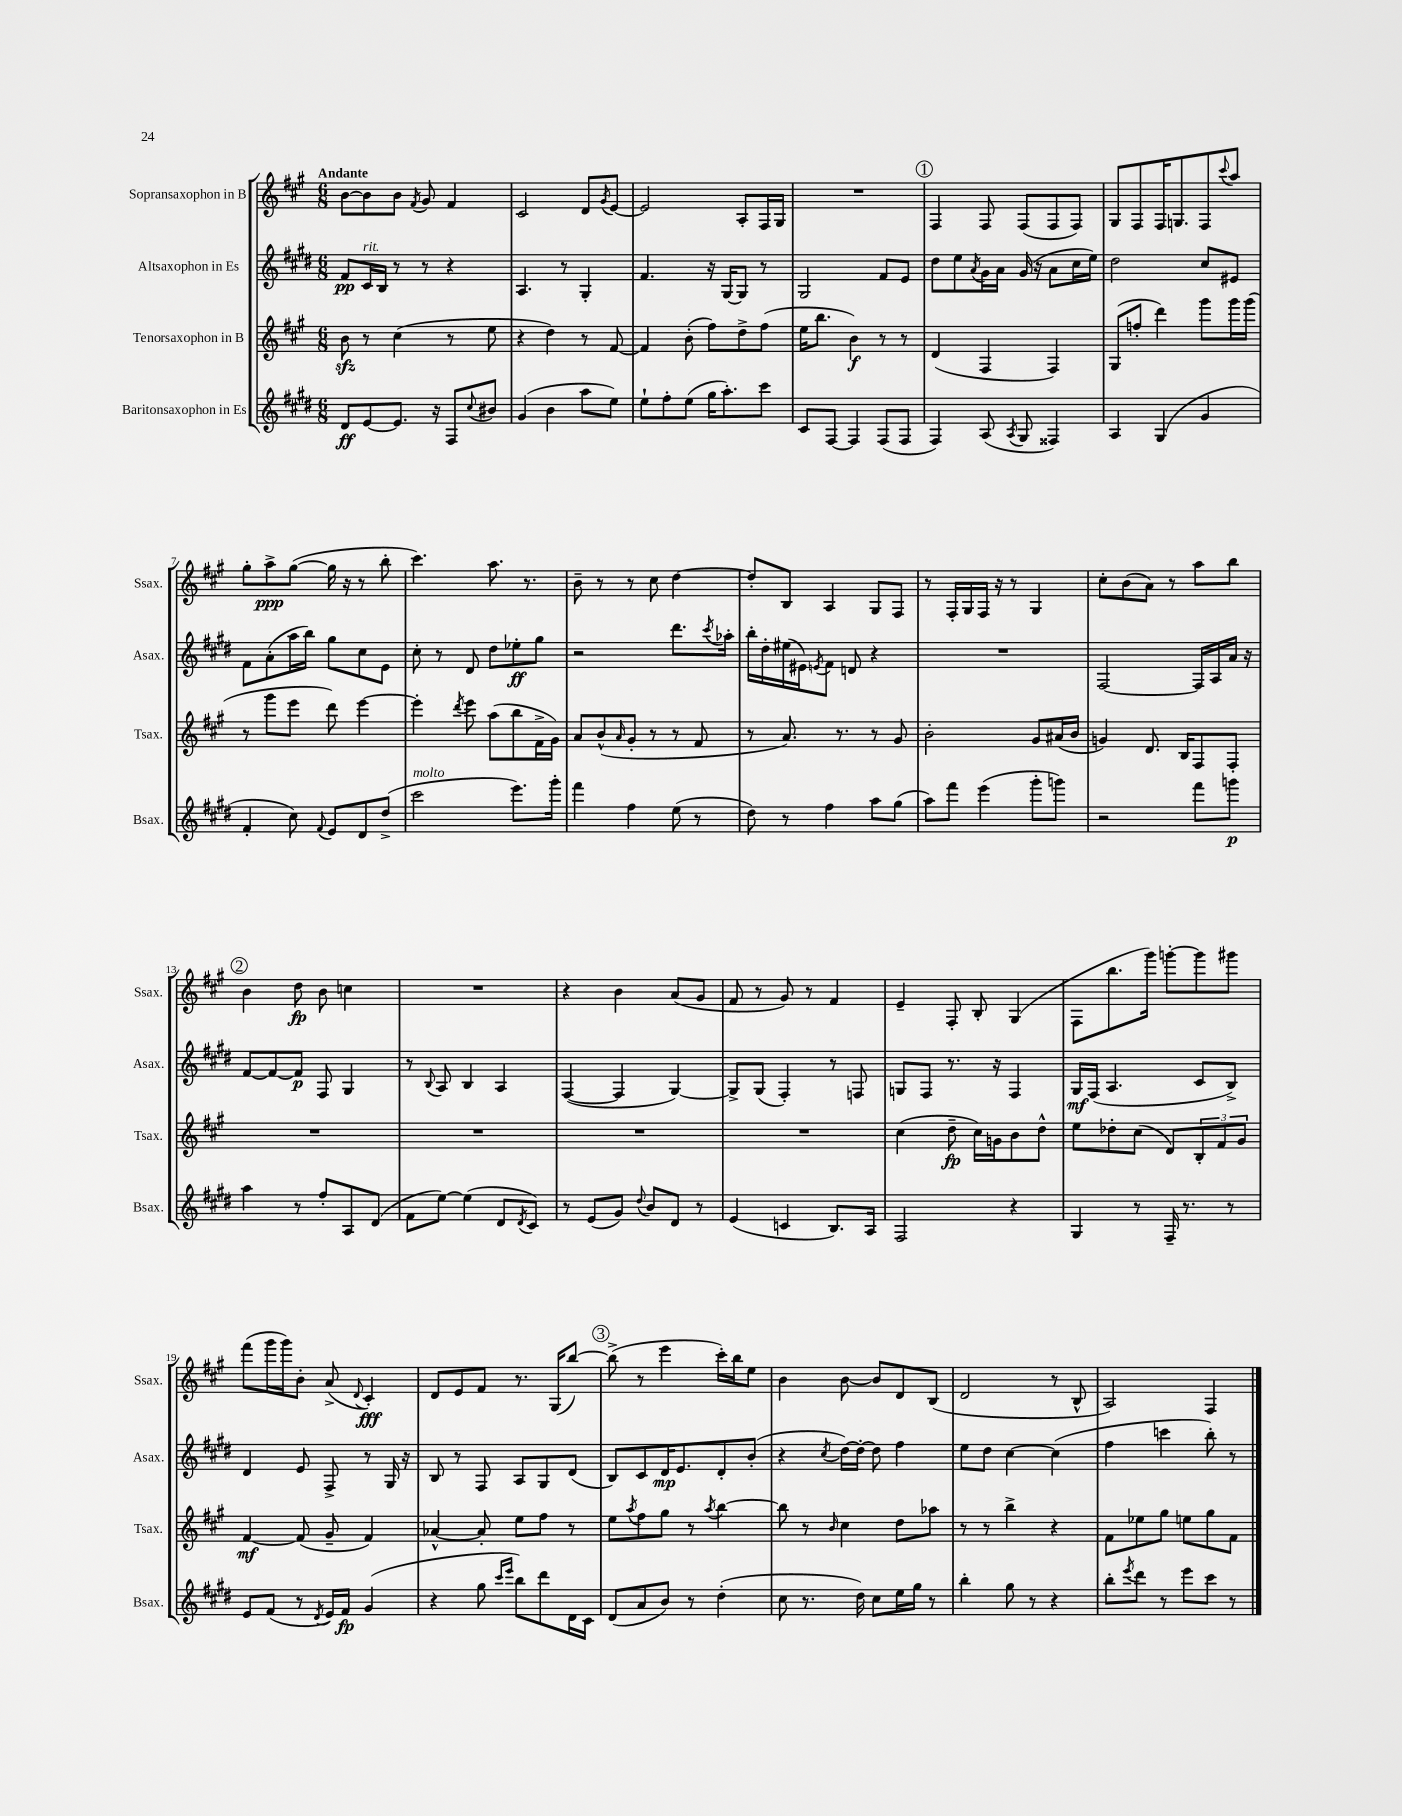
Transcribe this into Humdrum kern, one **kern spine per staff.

**kern	**kern	**kern	**kern
*staff4	*staff3	*staff2	*staff1
*clefG2	*clefG2	*clefG2	*clefG2
*k[f#c#g#d#]	*k[f#c#g#]	*k[f#c#g#d#]	*k[f#c#g#]
*M6/8	*M6/8	*M6/8	*M6/8
8d#	8b	8f#	[8b
[8e	8r	16c#	8b]
.	.	16B	.
8.e]	(4cc#	8r	8b
.	.	.	8qf#
.	.	8r	8g#
16r	.	.	.
8F#	8r	4r	4f#
8qqcc#	.	.	.
8b#	8ee	.	.
=	=	=	=
(4g#	4r	4.A	2c#
4b	4dd)	.	.
.	.	8r	.
8aa	8r	4G#'	8d
.	.	.	8qg#
8ee)	[8f#	.	[8e
=	=	=	=
8ee`	4f#]	4.f#	2e]
8ff#'	.	.	.
(8ee	(8b'	.	.
16gg#	8ff#)	16r	.
8.aa')	.	[16G#	.
.	8dd^	8G#]	8A'
8ccc#	(8ff#	8r	16F#
.	.	.	16G#
=	=	=	=
8c#	16ee	2G#	2.r
.	8.bb	.	.
[8F#	.	.	.
4F#]	4b)	.	.
(8F#	8r	8f#	.
8F#	8r	8e	.
=	=	=	=
4F#)	(4d	8dd#	4F#
.	.	8ee	.
.	.	8qa	.
(8A	4F#	16g#	8F#
.	.	16a	.
8qA	.	.	.
8G#	.	(16g#	(8F#
.	.	16r	.
4F##)	4F#)	8a	8F#
.	.	16cc#	8F#)
.	.	16ee)	.
=	=	=	=
4A	(8G#	2dd#	8G#
.	8ff'	.	8F#
(4G#	4ddd)	.	16F#
.	.	.	8.G
4g#	8ggg#	8cc#	8F#
.	.	.	8qqccc#
.	16ggg#	8e#	8aa
.	(16ggg#	.	.
=	=	=	=
4f#'	8r	8f#	8gg#'
.	8ggg#	(8a'	8aa^
8cc#)	8eee	16aa	([8gg#
.	.	16bb)	.
8qqf#	.	.	.
8e	8ddd)	8gg#	16gg#]
.	.	.	16r
8d#	[4eee	8cc#	8r
(8dd#^	.	8e	8bb'
=	=	=	=
2ccc#	4eee']	8cc#'	4.ccc#)
.	.	8r	.
.	8qddd	.	.
.	8eee	8d#	.
.	(8aa	8dd#	8.aa
8.eee)	8bb	8ee-'	.
.	.	.	8.r
.	16f#^	8gg#	.
16ggg#'	16g#)	.	.
=	=	=	=
4fff#	8a	2r	8b~
.	(8b^^	.	8r
.	16qqa	.	.
4ff#	8g#'	.	8r
.	8r	.	8cc#
(8ee	8r	8.ddd#	[4dd
8r	8f#	.	.
.	.	8qccc#	.
.	.	16aa-'	.
=	=	=	=
8dd#)	8r	16bb'	8dd']
.	.	16dd#'	.
8r	8.a)	(16ee#	8B
.	.	16e#)	.
.	.	8qe	.
4ff#	.	8f#	4A
.	8.r	.	.
.	.	8d	.
8aa	8r	4r	8G#
(8gg#	8g#	.	8F#
=	=	=	=
8aa)	2b'	2.r	8r
8fff#	.	.	16F#'
.	.	.	16G#
(4eee	.	.	16F#
.	.	.	16r
.	.	.	8r
8ggg#'	8g#	.	4G#
8ggg)	(16a#	.	.
.	16b	.	.
=	=	=	=
2r	4g)	[2F#	8cc#'
.	.	.	(8b
.	8.d	.	8a)
.	.	.	8r
.	16B	.	.
8fff#	8F#	16F#]	8aa
.	.	16A	.
8ggg	8F#'	16a	8bb
.	.	16r	.
=	=	=	=
4aa	2.r	[8f#	4b
.	.	8f#_	.
8r	.	8f#]	8dd
8ff#'	.	8F#	8b
8A	.	4G#	4cc
(8d#	.	.	.
=	=	=	=
8f#	2.r	8r	2.r
.	.	8qqB	.
[8ee)	.	8A	.
(4ee]	.	4B	.
8d#	.	4A	.
8qd#	.	.	.
8c#)	.	.	.
=	=	=	=
8r	2.r	([4F#	4r
(8e	.	.	.
8g#)	.	4F#]	4b
8qqdd#	.	.	.
8b	.	.	.
8d#	.	[4G#)	(8a
8r	.	.	8g#
=	=	=	=
(4e	2.r	8G#^]	8f#
.	.	(8G#	8r
4c	.	4F#')	8g#)
.	.	.	8r
8.B)	.	8r	4f#
.	.	8F	.
16A	.	.	.
=	=	=	=
2F#	(4cc#	8G	4e~
.	.	8F#	.
.	8dd~	8.r	8F#'
.	16cc#)	.	8B'
.	16g	16r	.
4r	8b	4F#	(4G#
.	8dd^^	.	.
=	=	=	=
4G#	8ee	16G#	8F#
.	.	(16F#	.
.	8dd-'	4.A	8.bb
8r	(8cc#	.	.
.	.	.	16ggg#)
16F#~	8d)	.	[8ggg'
8.r	.	.	.
.	12B'	8c#	8ggg]
.	12f#	.	.
8r	.	8B^)	8ggg#
.	12g#	.	.
=	=	=	=
8e	[4f#	4d#	(8fff#
(8f#	.	.	16ggg#
.	.	.	16ggg#)
8r	(8f#]	8e	8b'
8qd#	.	.	.
16e)	8g#~	8F#^	(8a^
16f#	.	.	.
.	.	.	8qqd
(4g#	4f#)	8r	4c#')
.	.	16G#	.
.	.	16r	.
=	=	=	=
4r	[4a-^^	8B	8d
.	.	8r	8e
8gg#	8a-']	8F#	8f#
16qqccc#	.	.	.
16qqeee	.	.	.
8bb)	8ee	8A	8.r
8ddd#	8ff#	8G#	.
.	.	.	(16G#
16d#	8r	(8d#	[8bb)
16c#	.	.	.
=	=	=	=
(8d#	8ee	8B)	(8bb^]
.	8qaa	.	.
8a	8ff#	8c#	8r
8b)	8gg#	16d#	4eee
.	.	8.e	.
8r	8r	.	.
.	8qaa	.	.
(4dd#'	[4bb	8d#'	16ccc#')
.	.	.	16bb
.	.	(8b'	8ee
=	=	=	=
8cc#	8bb]	4r	4b
8.r	8r	.	.
.	16qqb	8qcc#	.
.	4cc#	[16dd#)	[8b
16dd#)	.	16dd#'_	.
8cc#	.	8dd#]	8b]
16ee	8dd	4ff#	8d
16gg#	.	.	.
8r	8aa-	.	(8B
=	=	=	=
4bb'	8r	8ee	2d
.	8r	8dd#	.
8gg#	4bb^	[4cc#	.
8r	.	.	.
4r	4r	(4cc#]	8r
.	.	.	8B^^
=	=	=	=
8bb'	8f#	4ff#	2A)
8qeee	.	.	.
8ddd#	8ee-	.	.
8r	8gg#	4ccc	.
8eee	8ee	.	.
8ccc#	8gg#	8bb')	4F#
8r	8f#	8r	.
==	==	==	==
*-	*-	*-	*-
